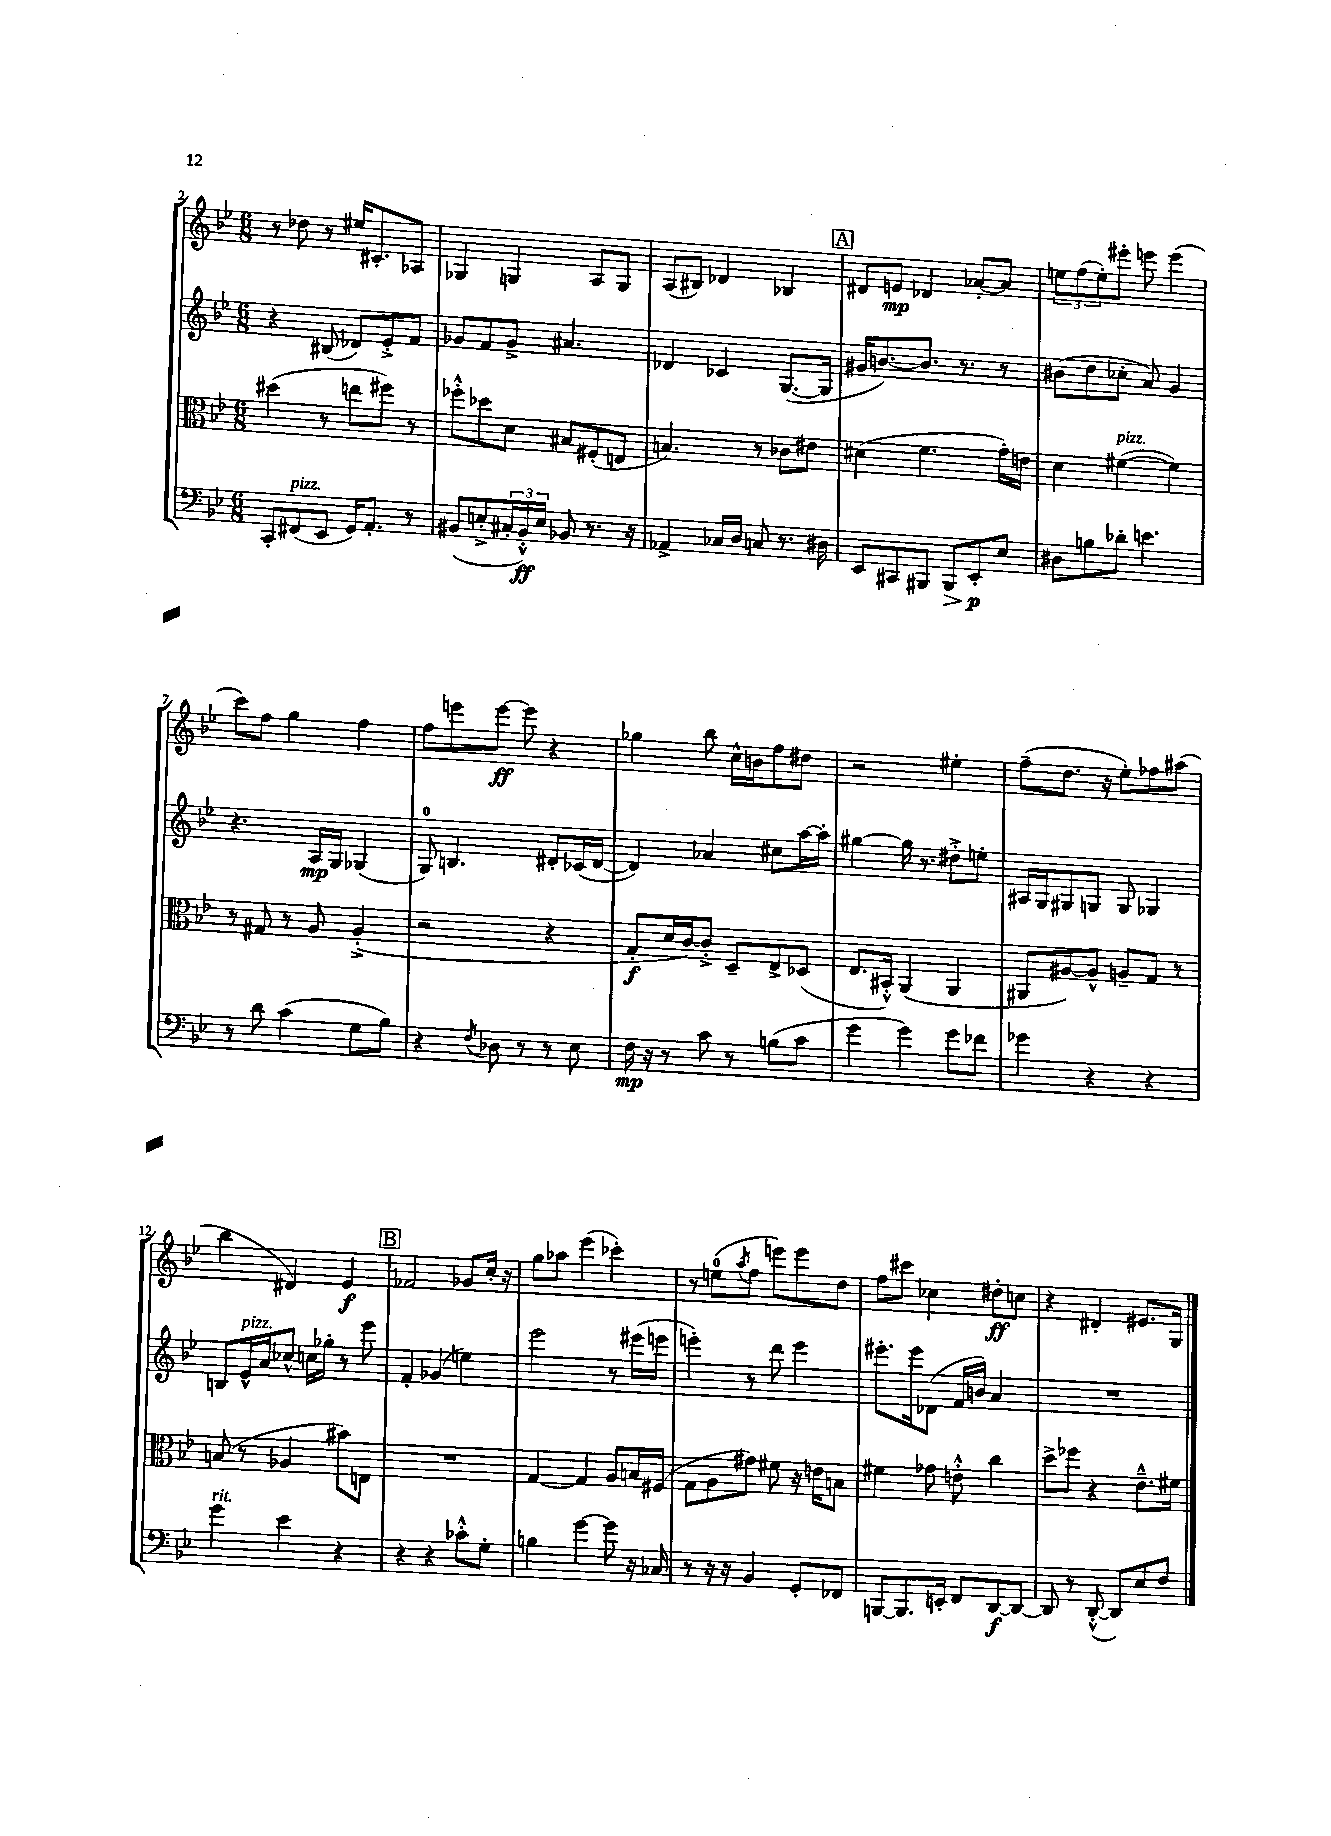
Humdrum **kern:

**kern	**dynam	**kern	**dynam	**kern	**dynam	**kern	**dynam
*part4	*part4	*part3	*part3	*part2	*part2	*part1	*part1
*staff4	*staff4	*staff3	*staff3	*staff2	*staff2	*staff1	*staff1
*clefF4	*	*clefC3	*	*clefG2	*	*clefG2	*
*k[b-e-]	*	*k[b-e-]	*	*k[b-e-]	*	*k[b-e-]	*
*M6/8	*	*M6/8	*	*M6/8	*	*M6/8	*
=2	=2	=2	=2	=2	=2	=2	=2
8CC'/L	.	(4dd#X\	.	4r	.	8r	.
!LO:TX:a:i:t=pizz.	!	!	!	!	!	!	!
(8FF#X/	.	.	.	.	.	8dd-X\	.
8EE-/J	.	8r	.	(8B#X/	.	8r	.
16GG/KL)	.	8een\L	.	8d-X/L)	.	16ee#X/KL	.
8.AA'/J	.	.	.	.	.	8.c#X'/	.
.	.	8ff#X\J)	.	8e-'^/	.	.	.
8r	.	8r	.	8f/J	.	8A-X/J	.
=3	=3	=3	=3	=3	=3	=3	=3
(8BB#X/L	.	8ff-X'^^\L	.	8g-X/L	.	4G-X/	.
8En'^/	.	8dd-X\	.	8f/	.	.	.
24C#X'/L	.	8d\J	.	8g-^/J	.	4Gn/	.
24BB#'^^/)	ff	.	.	.	.	.	.
24E/JJ	.	.	.	.	.	.	.
8BB-X/	.	8B#X/L	.	4.a#X/	.	.	.
8.r	.	(8F#X'/	.	.	.	8A/L	.
.	.	8En/J	.	.	.	8G/J	.
16r	.	.	.	.	.	.	.
=4	=4	=4	=4	=4	=4	=4	=4
4AA-X^/	.	4.Bn/)	.	4d-X/	.	(8A/L	.
.	.	.	.	.	.	8B#X/J)	.
16C-X/LL	.	.	.	4c-X/	.	4d-X/	.
16D/JJ	.	.	.	.	.	.	.
8Cn/	.	8r	.	.	.	.	.
8.r	.	8c-X\L	.	([8.G/L	.	4B-X/	.
.	.	8e#X\J	.	.	.	.	.
16D#X\	.	.	.	16G/Jk]	.	.	.
!!LO:REH:place=s1:t=A
=5	=5	=5	=5	=5	=5	=5	=5
8EE-/L	.	(4d#X\	.	16g#X/KL	.	8d#X/L	.
.	.	.	.	[8.bn/)	.	.	.
8CC#X/	.	.	.	.	.	8en/J	mp
8BBB#X/J	.	4.f\	.	8.b/J]	.	4d-X/	.
!	!LO:HP:b	!	!	!	!	!	!
8BBB#/L	>	.	.	.	.	.	.
.	.	.	.	8.r	.	.	.
8EE-'/	p	.	.	.	.	[8a-X'/L	.
8E-/J	]	16g'\LL)	.	8r	.	8a-/J]	.
.	.	16en\JJ	.	.	.	.	.
=6	=6	=6	=6	=6	=6	=6	=6
8D#X\L	.	4d\	.	(8b#X\L	.	12een\L	.
.	.	.	.	.	.	(12ff\	.
8Bn\	.	.	.	8dd\	.	.	.
.	.	.	.	.	.	12ee'\)	.
!	!	!LO:TX:a:i:t=pizz.	!	!	!	!	!
8d-X'\J	.	([4f#X\	.	8cc-X'\J	.	8eee#X'\J	.
4.en\	.	.	.	8a/)	.	8eeen\	.
.	.	4f#\])	.	4g/	.	(4eee\	.
!!LO:LB:g=z
=7	=7	=7	=7	=7	=7	=7	=7
8r	.	8r	.	4.r	.	8ccc\L)	.
8d\	.	8G#X/	.	.	.	8ff\J	.
(4c\	.	8r	.	.	.	4gg\	.
.	.	8A/	.	16A/LL	mp	.	.
.	.	.	.	16G/JJ	.	.	.
8G\L	.	(4A'^/	.	(4G-X/	.	4ff\	.
8B-\J)	.	.	.	.	.	.	.
=8	=8	=8	=8	=8	=8	=8	=8
4r	.	2r	.	8G/)	.	8ff\L	.
.	.	.	.	4.Bn/	.	8eeen\	.
8qF/	.	.	.	.	.	.	.
8D-X\	.	.	.	.	.	[8eee\J	ff
8r	.	.	.	.	.	8eee\]	.
8r	.	4r	.	8d#X'/L	.	4r	.
8E-\	.	.	.	(16c-X/L	.	.	.
.	.	.	.	[16d#/JJ	.	.	.
=9	=9	=9	=9	=9	=9	=9	=9
16F\	mp	8G'/L	f	4d#/])	.	4gg-X\	.
16r	.	.	.	.	.	.	.
8r	.	16d/L	.	.	.	.	.
.	.	[16c/J)	.	.	.	.	.
8c\	.	8c'^/J]	.	4a-X/	.	8bb-\	.
8r	.	8D~/L	.	.	.	16cc^^\LL	.
.	.	.	.	.	.	16bn\J	.
(8Bn\L	.	8E-^/	.	8cc#X\L	.	8ff\	.
8c\J	.	(8D-X/J	.	[16aa\L	.	8dd#X\J	.
.	.	.	.	16aa'\JJ]	.	.	.
=10	=10	=10	=10	=10	=10	=10	=10
4g\	.	8.E-/L	.	[4gg#X\	.	2r	.
.	.	16BB#X'^^/Jk)	.	.	.	.	.
4g\)	.	(4AA/	.	16gg#\]	.	.	.
.	.	.	.	8.r	.	.	.
8g\L	.	4AA/	.	8dd#X'^\L	.	4ee#X'\	.
8f-X\J	.	.	.	8een'\J	.	.	.
=11	=11	=11	=11	=11	=11	=11	=11
4g-X\	.	8AA#X/L	.	16A#X/LL	.	(8ff~\L	.
.	.	.	.	16G/J	.	.	.
.	.	[8A#X/)	.	8G#X/	.	8.dd\J	.
4r	.	8A#^^/J]	.	8Gn/J	.	.	.
.	.	.	.	.	.	16r	.
.	.	8An~/L	.	8G/	.	8ee-'\L)	.
4r	.	8G/J	.	4G-X/	.	8ff-X\	.
.	.	8r	.	.	.	(8aa#X\J	.
!!LO:LB:g=z
=12	=12	=12	=12	=12	=12	=12	=12
!LO:TX:a:i:t=rit.	!	!	!	!	!	!	!
4g\	.	(8Bn/	.	8Bn/L	.	4bb-\	.
!	!	!	!	!LO:TX:a:i:t=pizz.	!	!	!
.	.	8r	.	16e-^^/L	.	.	.
.	.	.	.	16a/J	.	.	.
4e-\	.	4A-X/	.	8cc-X^^/J	.	4d#X/)	.
.	.	.	.	16ccn\LL	.	.	.
.	.	.	.	16gg-X'\JJ	.	.	.
4r	.	8b#X\L)	.	8r	.	4e-/	f
.	.	8En\J	.	8eee-\	.	.	.
!!LO:REH:place=s1:t=B
=13	=13	=13	=13	=13	=13	=13	=13
4r	.	2.r	.	4f'/	.	2f-X/	.
4r	.	.	.	(4g-X/	.	.	.
8c-X'^^\L	.	.	.	4een\)	.	8g-X/L	.
8G'\J	.	.	.	.	.	16cc'/Jk	.
.	.	.	.	.	.	16r	.
=14	=14	=14	=14	=14	=14	=14	=14
4Bn\	.	[4G/	.	2eee-\	.	8gg\L	.
.	.	.	.	.	.	8aa-X\J	.
[4g\	.	4G/]	.	.	.	(4eee-\	.
8g\]	.	8A/L	.	8r	.	4ccc-X'\)	.
16r	.	16Bn/L	.	(16eee#X\LL	.	.	.
16C-X/	.	(16F#X/JJ	.	16eeen\JJ	.	.	.
=15	=15	=15	=15	=15	=15	=15	=15
8r	.	8G\L	.	4eeen'\)	.	8r	.
16r	.	8A\	.	.	.	(8een\L	.
16r	.	.	.	.	.	.	.
.	.	.	.	.	.	8qaa/	.
4BB-/	.	8g#X\J)	.	8r	.	8ff\J	.
.	.	8f#X\	.	8ddd\	.	8eeen\L)	.
8GG'/L	.	16r	.	4eee\	.	8eee\	.
.	.	16en\KL	.	.	.	.	.
8FF-X/J	.	8Bn\J	.	.	.	8dd\J	.
=16	=16	=16	=16	=16	=16	=16	=16
[8BBBn/L	.	4f#X\	.	8.eee#X'\L	.	8ff\L	.
8.BBB/]	.	.	.	.	.	8ccc#X\J	.
.	.	.	.	16eee#\k	.	.	.
.	.	8g-X\	.	(8d-X\J	.	4cc-X\	.
16EEn'/Jk	.	.	.	.	.	.	.
8FF/L	.	8en'^^\	.	16f/LL	.	.	.
.	.	.	.	16bn/JJ)	.	.	.
[8DD/	f	4cc\	.	4a/	.	8dd#X'\L	ff
8DD/J_	.	.	.	.	.	8ccn\J	.
=17	=17	=17	=17	=17	=17	=17	=17
8DD/]	.	8dd^\L	.	2.r	.	4r	.
8r	.	8ff-X\J	.	.	.	.	.
([8DD'^^/	.	4r	.	.	.	4d#X'/	.
8DD/L])	.	.	.	.	.	.	.
8E-/	.	8.e-~^^\L	.	.	.	8.e#X/L	.
8F/J	.	.	.	.	.	.	.
.	.	16f#X\Jk	.	.	.	16G/Jk	.
==	==	==	==	==	==	==	==
*-	*-	*-	*-	*-	*-	*-	*-
